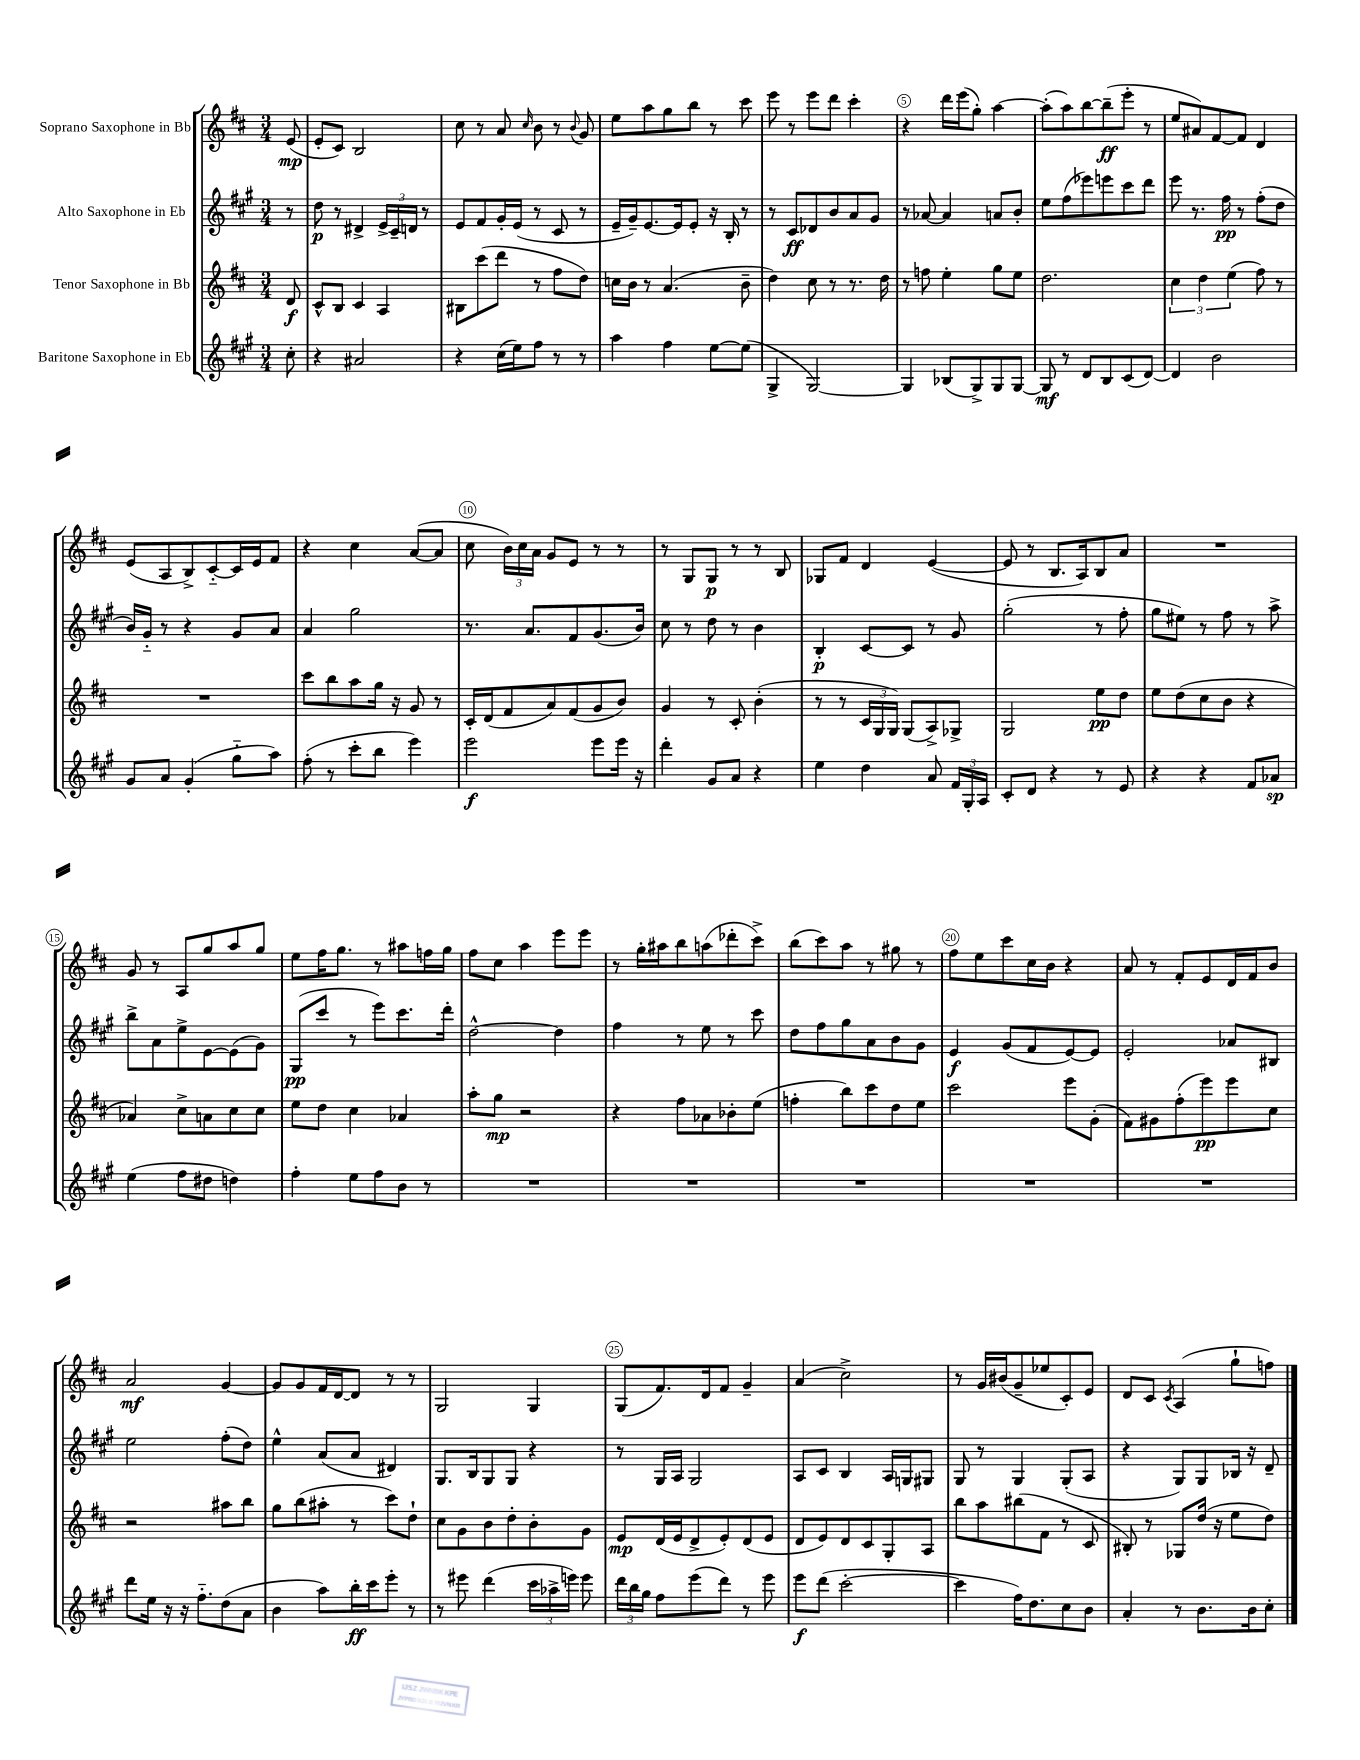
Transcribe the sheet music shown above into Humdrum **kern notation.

**kern	**dynam	**kern	**dynam	**kern	**dynam	**kern	**dynam
*part4	*part4	*part3	*part3	*part2	*part2	*part1	*part1
*staff4	*staff4	*staff3	*staff3	*staff2	*staff2	*staff1	*staff1
*I"Baritone Saxophone in Eb	*	*I"Tenor Saxophone in Bb	*	*I"Alto Saxophone in Eb	*	*I"Soprano Saxophone in Bb	*
*clefG2	*	*clefG2	*	*clefG2	*	*clefG2	*
*k[f#c#g#]	*	*k[f#c#]	*	*k[f#c#g#]	*	*k[f#c#]	*
*M3/4	*	*M3/4	*	*M3/4	*	*M3/4	*
=	=	=	=	=	=	=	=
8cc#'\	.	8d/	f	8r	.	(8e/	mp
=1	=1	=1	=1	=1	=1	=1	=1
4r	.	8c#^^/L	.	8dd\	p	8e'/L	.
.	.	8B/J	.	8r	.	8c#/J)	.
2a#X/	.	4c#/	.	4d#X^/	.	2B/	.
.	.	4A/	.	24e^/LL	.	.	.
.	.	.	.	24c#~/	.	.	.
.	.	.	.	24dn/JJ	.	.	.
.	.	.	.	8r	.	.	.
=2	=2	=2	=2	=2	=2	=2	=2
4r	.	8B#X\L	.	8e/L	.	8cc#\	.
.	.	(8ccc#\	.	8f#/	.	8r	.
(16cc#\LL	.	8ddd\J	.	16g#'/L	.	8a/	.
16ee\J)	.	.	.	(16e/JJ	.	.	.
.	.	.	.	.	.	16qqcc#/	.
8ff#\J	.	8r	.	8r	.	8b\	.
8r	.	8ff#\L	.	8c#/	.	8r	.
.	.	.	.	.	.	8qqb/	.
8r	.	8dd\J)	.	8r	.	8g/	.
=3	=3	=3	=3	=3	=3	=3	=3
4aa\	.	16ccn\LL	.	16e~/LL	.	8ee\L	.
.	.	16b\JJ	.	16g#~/J)	.	.	.
.	.	8r	.	[8.e/	.	8aa\	.
4ff#\	.	(4.a/	.	.	.	8gg\	.
.	.	.	.	16e/k]	.	.	.
.	.	.	.	8e'/J	.	8bb\J	.
[8ee\L	.	.	.	16r	.	8r	.
.	.	.	.	16B'/	.	.	.
(8ee\J]	.	8b~\	.	8r	.	8ccc#\	.
=4	=4	=4	=4	=4	=4	=4	=4
4G#^/	.	4dd\)	.	8r	.	8eee\	.
.	.	.	.	8c#/L	ff	8r	.
[2G#/)	.	8cc#\	.	8d-X/	.	8eee\L	.
.	.	8r	.	8b/	.	8ddd\J	.
.	.	8.r	.	8a/	.	4ccc#'\	.
.	.	.	.	8g#/J	.	.	.
.	.	16dd\	.	.	.	.	.
=5	=5	=5	=5	=5	=5	=5	=5
4G#/]	.	8r	.	8r	.	4r	.
.	.	8ffn\	.	[8a-X/	.	.	.
(8B-X/L	.	4ee'\	.	4a-/]	.	16ddd\LL	.
.	.	.	.	.	.	(16eee\J	.
8G#^/)	.	.	.	.	.	8gg'\J)	.
8G#/	.	8gg\L	.	8an/L	.	[4aa\	.
[8G#/J	.	8ee\J	.	8b'/J	.	.	.
=6	=6	=6	=6	=6	=6	=6	=6
8G#/]	mf	2.dd\	.	8ee\L	.	(8aa'\L]	.
8r	.	.	.	(8ff#\	.	8aa\)	.
8d/L	.	.	.	8eee-X\)	.	[8bb\	.
8B/	.	.	.	8eeen\	.	(8bb~\]	ff
(8c#/	.	.	.	8ccc#\	.	8eee'\J	.
[8d/J)	.	.	.	8ddd\J	.	8r	.
=7	=7	=7	=7	=7	=7	=7	=7
4d/]	.	6cc#\	.	8eee\	.	8ee/L	.
.	.	.	.	8.r	.	8a#X/)	.
.	.	6dd\	.	.	.	.	.
2b\	.	.	.	.	.	[8f#/	.
.	.	.	.	16ff#\	pp	.	.
.	.	(6ee\	.	.	.	.	.
.	.	.	.	8r	.	8f#/J]	.
.	.	8ff#\)	.	(8ff#'\L	.	4d/	.
.	.	8r	.	8dd\J	.	.	.
!!LO:LB:g=z
=8	=8	=8	=8	=8	=8	=8	=8
8g#/L	.	2.r	.	16b/LL)	.	(8e/L	.
.	.	.	.	16g#/JJ	.	.	.
8a/J	.	.	.	8r	.	8A/	.
(4g#'/	.	.	.	4r	.	8B^/)	.
.	.	.	.	.	.	[8c#/	.
8gg#\L	.	.	.	8g#/L	.	16c#/L]	.
.	.	.	.	.	.	16e/J	.
8aa\J)	.	.	.	8a/J	.	8f#/J	.
=9	=9	=9	=9	=9	=9	=9	=9
(8ff#'\	.	8ccc#\L	.	4a/	.	4r	.
8r	.	8bb\	.	.	.	.	.
8ccc#'\L	.	8aa\	.	2gg#\	.	4cc#\	.
8bb\J	.	16gg\Jk	.	.	.	.	.
.	.	16r	.	.	.	.	.
4eee\)	.	8g/	.	.	.	([8a/L	.
.	.	8r	.	.	.	8a/J]	.
=10	=10	=10	=10	=10	=10	=10	=10
2eee\	f	16c#'/LL	.	8.r	.	8cc#\	.
.	.	(16d/J	.	.	.	.	.
.	.	8f#/	.	.	.	24b\LL)	.
.	.	.	.	.	.	24cc#\	.
.	.	.	.	8.a/L	.	.	.
.	.	.	.	.	.	24a\JJ	.
.	.	8a/)	.	.	.	8g/L	.
.	.	(8f#/	.	8f#/	.	8e/J	.
8eee\L	.	8g/	.	(8.g#/	.	8r	.
16eee\Jk	.	8b/J)	.	.	.	8r	.
16r	.	.	.	16b/Jk)	.	.	.
=11	=11	=11	=11	=11	=11	=11	=11
4ddd'\	.	4g/	.	8cc#\	.	8r	.
.	.	.	.	8r	.	8G/L	.
8g#/L	.	8r	.	8dd\	.	8G/J	p
8a/J	.	8c#'/	.	8r	.	8r	.
4r	.	(4b'\	.	4b\	.	8r	.
.	.	.	.	.	.	8B/	.
=12	=12	=12	=12	=12	=12	=12	=12
4ee\	.	8r	.	4B'/	p	8G-X/L	.
.	.	8r	.	.	.	8f#/J	.
4dd\	.	24c#/LL	.	[8c#/L	.	4d/	.
.	.	24G/	.	.	.	.	.
.	.	24G/JJ)	.	.	.	.	.
.	.	(8G/L	.	8c#/J]	.	.	.
8a/	.	8A^/)	.	8r	.	([4e/	.
24f#/LL	.	8G-X^/J	.	8g#/	.	.	.
24G#'/	.	.	.	.	.	.	.
24A/JJ	.	.	.	.	.	.	.
=13	=13	=13	=13	=13	=13	=13	=13
8c#'/L	.	2G/	.	(2gg#'\	.	8e/]	.
8d/J	.	.	.	.	.	8r	.
4r	.	.	.	.	.	8.B/L	.
.	.	.	.	.	.	16A/k)	.
8r	.	8ee\L	pp	8r	.	8B/	.
8e/	.	8dd\J	.	8ff#'\	.	8a/J	.
=14	=14	=14	=14	=14	=14	=14	=14
4r	.	8ee\L	.	8gg#\L	.	2.r	.
.	.	(8dd\	.	8ee#X\J)	.	.	.
4r	.	8cc#\	.	8r	.	.	.
.	.	8b\J	.	8ff#\	.	.	.
8f#/L	.	4r	.	8r	.	.	.
8a-X/J	sp	.	.	8aa^\	.	.	.
!!LO:LB:g=z
=15	=15	=15	=15	=15	=15	=15	=15
(4ee\	.	4a-X/)	.	8bb^\L	.	8g/	.
.	.	.	.	8a\	.	8r	.
8ff#\L	.	8cc#^\L	.	8ee^\	.	8A/L	.
8dd#X\J	.	8an\	.	[8e\	.	8gg/	.
4ddn\)	.	8cc#\	.	(8e\]	.	8aa/	.
.	.	8cc#\J	.	8g#\J)	.	8gg/J	.
=16	=16	=16	=16	=16	=16	=16	=16
4ff#'\	.	8ee\L	.	(8G#/L	pp	8ee\L	.
.	.	8dd\J	.	8ccc#/J	.	16ff#\K	.
.	.	.	.	.	.	8.gg\J	.
8ee\L	.	4cc#\	.	8r	.	.	.
8ff#\	.	.	.	8eee\L)	.	8r	.
8b\J	.	4a-X/	.	8.ccc#\	.	8aa#X\L	.
8r	.	.	.	.	.	16ffn\L	.
.	.	.	.	16ddd'\Jk	.	16gg\JJ	.
=17	=17	=17	=17	=17	=17	=17	=17
2.r	.	8aa'\L	.	[2dd^^\	.	8ff#\L	.
.	.	8gg\J	mp	.	.	8cc#\J	.
.	.	2r	.	.	.	4aa\	.
.	.	.	.	4dd\]	.	8eee\L	.
.	.	.	.	.	.	8eee\J	.
=18	=18	=18	=18	=18	=18	=18	=18
2.r	.	4r	.	4ff#\	.	8r	.
.	.	.	.	.	.	16gg'\LL	.
.	.	.	.	.	.	16aa#X\J	.
.	.	8ff#\L	.	8r	.	8bb\	.
.	.	8a-X\	.	8ee\	.	(8aan\	.
.	.	8b-X'\	.	8r	.	8ddd-X'\	.
.	.	(8ee\J	.	8ccc#\	.	8ccc#^\J)	.
=19	=19	=19	=19	=19	=19	=19	=19
2.r	.	4ffn'\	.	8dd\L	.	(8bb\L	.
.	.	.	.	8ff#\	.	8ccc#\)	.
.	.	8bb\L)	.	8gg#\	.	8aa\J	.
.	.	8ccc#\	.	8a\	.	8r	.
.	.	8dd\	.	8b\	.	8gg#X\	.
.	.	8ee\J	.	8g#\J	.	8r	.
=20	=20	=20	=20	=20	=20	=20	=20
2.r	.	2ccc#\	.	4e/	f	8ff#\L	.
.	.	.	.	.	.	8ee\	.
.	.	.	.	(8g#/L	.	8ccc#\	.
.	.	.	.	8f#/	.	16cc#\L	.
.	.	.	.	.	.	16b\JJ	.
.	.	8eee\L	.	[8e/)	.	4r	.
.	.	(8g'\J	.	8e/J]	.	.	.
=21	=21	=21	=21	=21	=21	=21	=21
2.r	.	8f#\L)	.	2e'/	.	8a/	.
.	.	8g#X\	.	.	.	8r	.
.	.	(8ff#'\	.	.	.	8f#'/L	.
.	.	8eee\)	pp	.	.	8e/	.
.	.	8eee\	.	8a-X/L	.	16d/L	.
.	.	.	.	.	.	16f#/J	.
.	.	8cc#\J	.	8B#X/J	.	8b/J	.
!!LO:LB:g=z
=22	=22	=22	=22	=22	=22	=22	=22
8ddd\L	.	2r	.	2ee\	.	2a/	mf
16ee\Jk	.	.	.	.	.	.	.
16r	.	.	.	.	.	.	.
16r	.	.	.	.	.	.	.
8.ff#\L	.	.	.	.	.	.	.
(8dd\	.	8aa#X\L	.	(8ff#'\L	.	[4g/	.
8a\J	.	8bb\J	.	8dd\J)	.	.	.
=23	=23	=23	=23	=23	=23	=23	=23
4b\	.	8gg\L	.	4ee^^\	.	8g/L]	.
.	.	(8bb\	.	.	.	8g/	.
8aa\L)	.	8aa#X'\J	.	(8a/L	.	16f#/L	.
.	.	.	.	.	.	[16d/J	.
16bb'\L	ff	8r	.	8a/J	.	8d/J]	.
16ccc#\J	.	.	.	.	.	.	.
8eee'\J	.	8ccc#\L)	.	4d#X/)	.	8r	.
8r	.	8dd`\J	.	.	.	8r	.
=24	=24	=24	=24	=24	=24	=24	=24
8r	.	8cc#\L	.	8.G#/L	.	2G/	.
8eee#X\	.	8g\	.	.	.	.	.
.	.	.	.	16B/k	.	.	.
(4ddd\	.	8b\	.	8G#/	.	.	.
.	.	8dd'\	.	8G#/J	.	.	.
24ccc#\LL	.	8b'\	.	4r	.	4G/	.
24aa-X^\	.	.	.	.	.	.	.
24eeen\JJ)	.	.	.	.	.	.	.
8eee\	.	8g\J	.	.	.	.	.
=25	=25	=25	=25	=25	=25	=25	=25
24ddd\LL	.	8e/L	mp	8r	.	(8G/L	.
24bb\	.	.	.	.	.	.	.
24gg#\JJ	.	.	.	.	.	.	.
8ff#\L	.	(16d/L	.	16G#/LL	.	8.f#/)	.
.	.	16e/J	.	16A/JJ	.	.	.
(8eee\	.	8d^/	.	2G#/	.	.	.
.	.	.	.	.	.	16d/k	.
8ddd\J)	.	8e'/)	.	.	.	8f#/J	.
8r	.	(8d/	.	.	.	4g~/	.
8eee\	.	8e/J	.	.	.	.	.
=26	=26	=26	=26	=26	=26	=26	=26
8eee\L	f	8d/L	.	8A/L	.	(4a/	.
(8ddd\J	.	8e/)	.	8c#/J	.	.	.
[2ccc#'\	.	8d/	.	4B/	.	2cc#^\)	.
.	.	8c#/	.	.	.	.	.
.	.	8G'/	.	16A/LL	.	.	.
.	.	.	.	16Gn/J	.	.	.
.	.	8A/J	.	8G#X/J	.	.	.
=27	=27	=27	=27	=27	=27	=27	=27
4ccc#\]	.	8bb\L	.	8G#/	.	8r	.
.	.	8aa\	.	8r	.	16g/LL	.
.	.	.	.	.	.	(16b#X/J	.
16ff#\KL)	.	(8bb#X\	.	4G#/	.	8g~/	.
8.dd\	.	.	.	.	.	.	.
.	.	8f#\J	.	.	.	8ee-X/	.
8cc#\	.	8r	.	(8G#'/L	.	8c#'/)	.
8b\J	.	8c#/	.	8A/J	.	8e/J	.
=28	=28	=28	=28	=28	=28	=28	=28
4a'/	.	8B#X'/)	.	4r	.	8d/L	.
.	.	8r	.	.	.	8c#/J	.
.	.	.	.	.	.	8qc#/	.
8r	.	8G-X/L	.	8G#/L)	.	(4A/	.
8.b\L	.	(16dd/Jk	.	8G#/	.	.	.
.	.	16r	.	.	.	.	.
.	.	8ee\L	.	16B-X/Jk	.	8gg`\L	.
16b\k	.	.	.	16r	.	.	.
8cc#'\J	.	8dd\J)	.	8d~/	.	8ffn\J)	.
==	==	==	==	==	==	==	==
*-	*-	*-	*-	*-	*-	*-	*-
